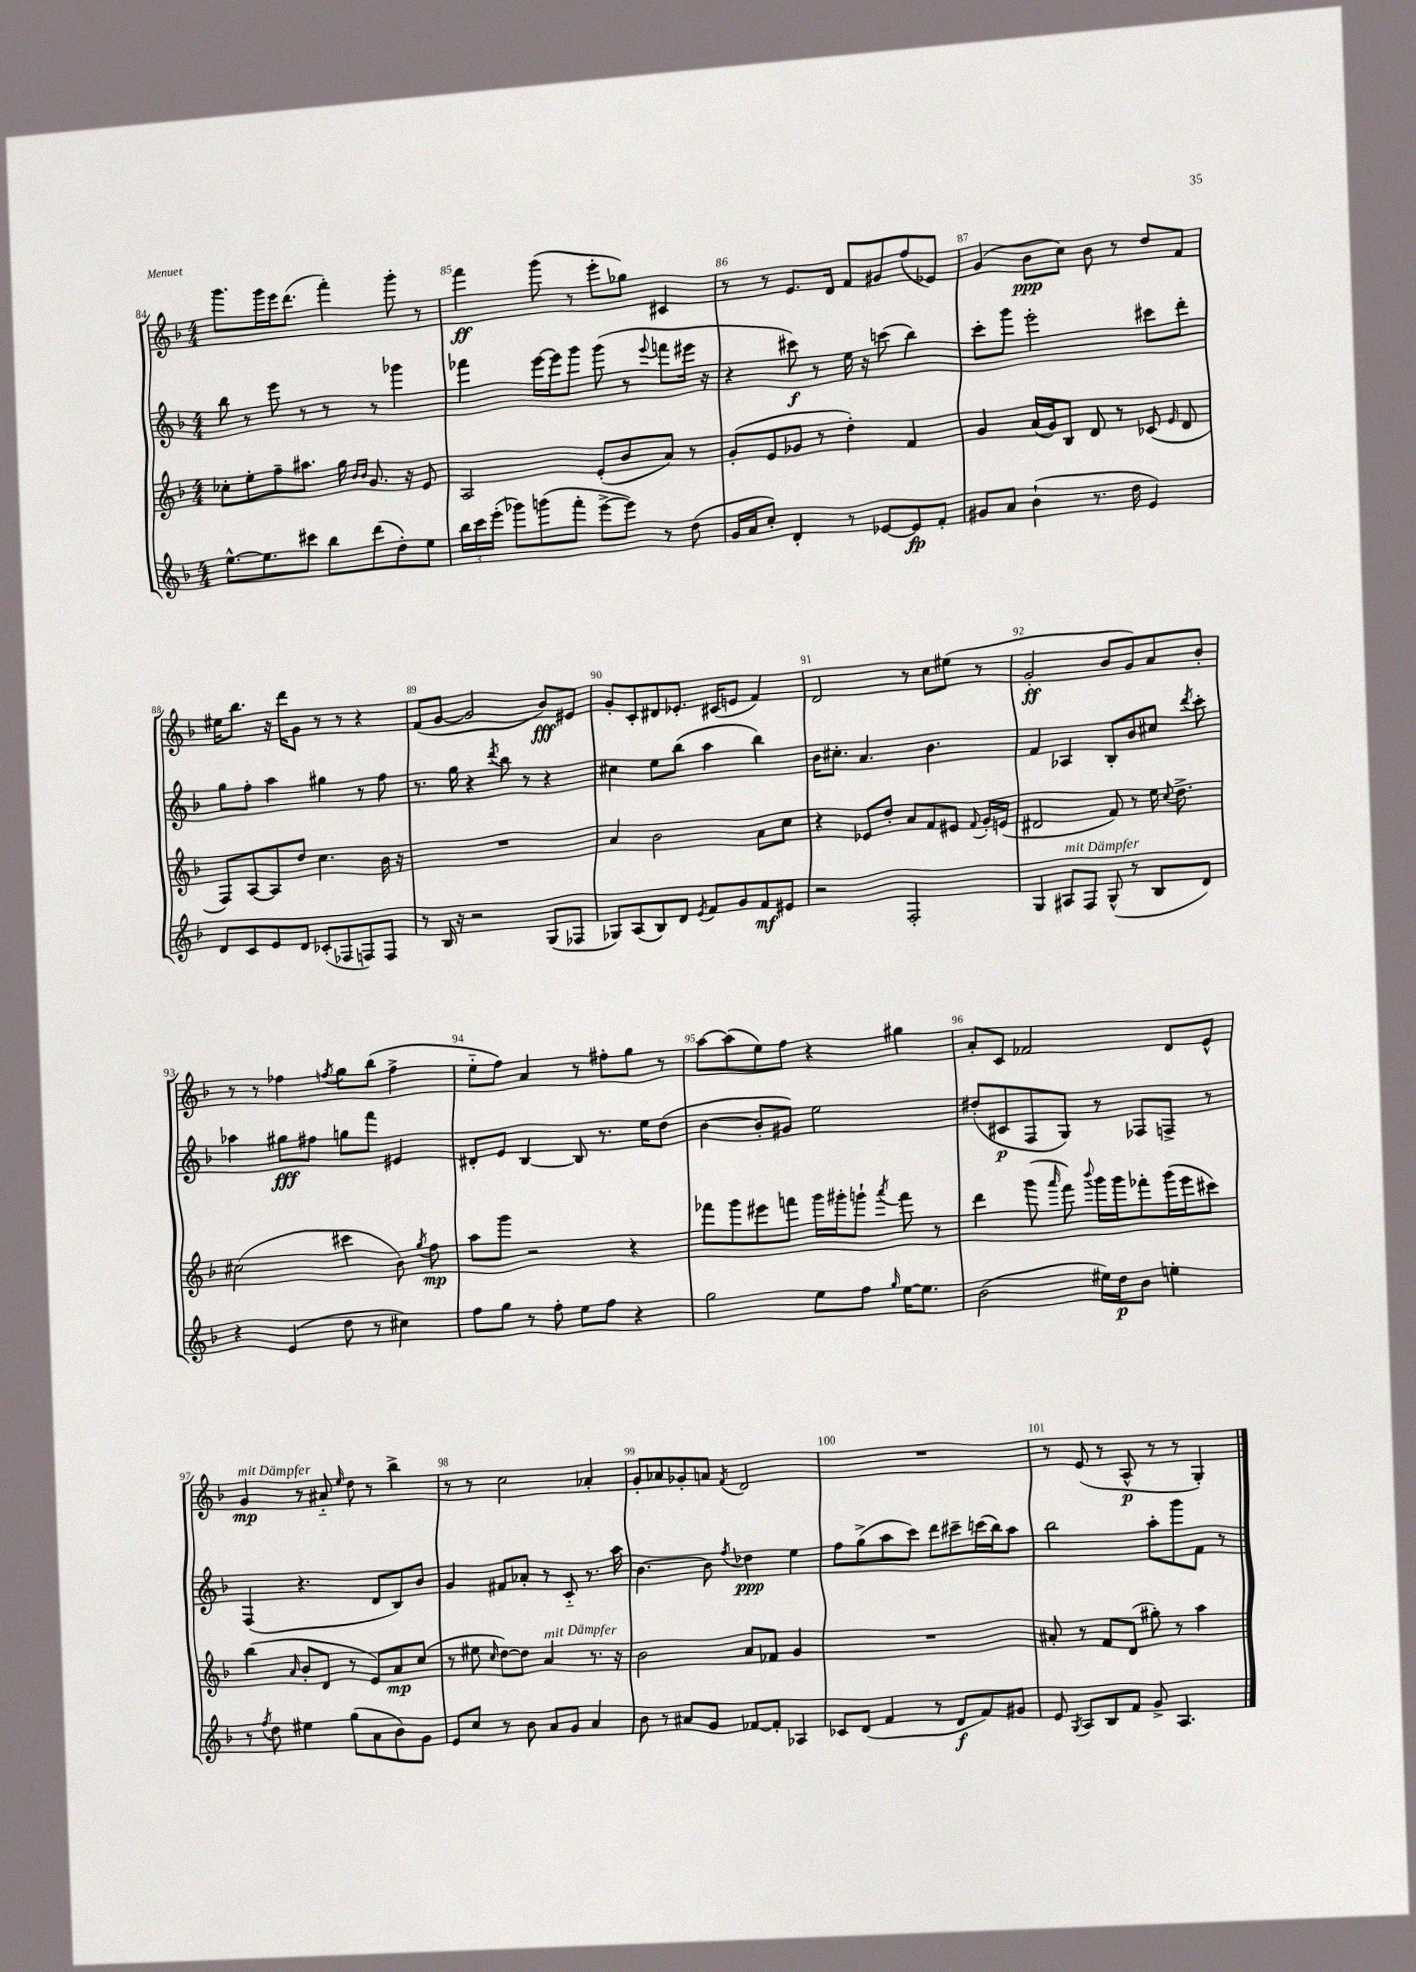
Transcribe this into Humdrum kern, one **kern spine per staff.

**kern	**dynam	**kern	**dynam	**kern	**dynam	**kern	**dynam
*part4	*part4	*part3	*part3	*part2	*part2	*part1	*part1
*staff4	*staff4	*staff3	*staff3	*staff2	*staff2	*staff1	*staff1
*clefG2	*	*clefG2	*	*clefG2	*	*clefG2	*
*k[b-]	*	*k[b-]	*	*k[b-]	*	*k[b-]	*
*M4/4	*	*M4/4	*	*M4/4	*	*M4/4	*
=84	=84	=84	=84	=84	=84	=84	=84
[8.ee^^\L	.	8cc-X'\L	.	8bb-\	.	8.ggg\L	.
.	.	8ee'\	.	8r	.	.	.
8.ee\]	.	.	.	.	.	16ggg\L	.
.	.	8ff~\	.	8eee\	.	16eee\J	.
.	.	.	.	.	.	(8.ddd\J	.
8ccc#X\J	.	8.aa#X\J	.	8r	.	.	.
8bb-\L	.	.	.	8r	.	4fff'\)	.
.	.	16gg\	.	.	.	.	.
.	.	16qqb-/LL	.	.	.	.	.
.	.	16qqb-/JJ	.	.	.	.	.
(8ddd\	.	8.g/	.	8r	.	.	.
8dd'\)	.	.	.	4ggg-X\	.	8ggg'\	.
.	.	16r	.	.	.	.	.
8ee\J	.	8e/	.	.	.	8r	.
=85	=85	=85	=85	=85	=85	=85	=85
24bb-\LL	.	2A/	.	4fff-X\	.	4fff\	ff
24ccc\	.	.	.	.	.	.	.
(24eee'\JJ	.	.	.	.	.	.	.
8ggg-X\L)	.	.	.	.	.	.	.
(8gggn\	.	.	.	[16eee\LL	.	(8ggg\	.
.	.	.	.	16eee\J]	.	.	.
8fff'\J	.	.	.	8ggg\J	.	8r	.
[8eee^\L	.	(8e'/L	.	(8ggg\	.	8eee'\L	.
8eee\J])	.	8b-/	.	8r	.	8gg-X\J)	.
.	.	.	.	8qqeee/	.	.	.
8r	.	8a/J)	.	8fffn\L	.	4c#X/	.
(8dd\	.	8r	.	16eee#X\Jk	.	.	.
.	.	.	.	16r	.	.	.
=86	=86	=86	=86	=86	=86	=86	=86
16g/LL	.	(8g'/L	.	4r	.	8r	.
16a/J	.	.	.	.	.	.	.
8cc'/J)	.	8e/	.	.	.	8r	.
4d'/	.	8g-X/J	.	8ccc#X\)	f	8.e/L	.
.	.	8r	.	8r	.	.	.
.	.	.	.	.	.	16d/Jk	.
8r	.	4dd'\)	.	16ee\	.	8f/L	.
.	.	.	.	16r	.	.	.
[8e-X/L	.	.	.	(8cccn\	.	8g#X/	.
8e-/]	fp	4f/	.	4bb-\)	.	(8ff/	.
8f'/J	.	.	.	.	.	8e-X/J)	.
=87	=87	=87	=87	=87	=87	=87	=87
8g#X/L	.	4g/	.	8ccc'\L	.	(4g/	.
8a/J	.	.	.	8ggg\J	.	.	.
(4b-`\	.	(16a/LL	.	2eee'\	.	8b-\L	ppp
.	.	16g/J)	.	.	.	.	.
.	.	8B-/J	.	.	.	8cc\J)	.
8.r	.	8d/	.	.	.	8b-\	.
.	.	8r	.	.	.	8r	.
16dd\	.	.	.	.	.	.	.
4e/)	.	(8c-X/	.	8ccc#X\L	.	8dd/L	.
.	.	16qqe/	.	.	.	.	.
.	.	8d/	.	8ddd'\J	.	8f/J	.
!!LO:LB:g=z
=88	=88	=88	=88	=88	=88	=88	=88
8d/L	.	8F/L)	.	8gg\L	.	16ee#X\KL	.
.	.	.	.	.	.	8.bb-\J	.
8c/	.	[8A/	.	8ff'\J	.	.	.
8e/	.	8A/]	.	4aa\	.	16r	.
.	.	.	.	.	.	16ddd\KL	.
8d/J	.	8dd/J	.	.	.	8g\J	.
(8c-X'/L	.	4.cc\	.	4gg#X\	.	8r	.
8F-X/	.	.	.	.	.	8r	.
8Fn/)	.	.	.	8r	.	4r	.
8F/J	.	16b-\	.	8ff\	.	.	.
.	.	16r	.	.	.	.	.
=89	=89	=89	=89	=89	=89	=89	=89
8r	.	1r	.	8.r	.	(8f/L	.
16B-/	.	.	.	.	.	[8g/J	.
16r	.	.	.	16gg\	.	.	.
2r	.	.	.	4r	.	2g/]	.
.	.	.	.	8qddd/	.	.	.
.	.	.	.	8bb-\	.	.	.
.	.	.	.	8r	.	.	.
(8G/L	.	.	.	4r	.	8b-/L)	fff
8F-X/J	.	.	.	.	.	8e#X/J	.
=90	=90	=90	=90	=90	=90	=90	=90
8G-X/L)	.	4a/	.	4cc#X\	.	8g'/L	.
(8A/	.	.	.	.	.	8c'/	.
8B-/)	.	2b-\	.	8ee\L	.	8d#X/	.
8d/J	.	.	.	(8bb-\J	.	8.e-X'/J	.
8qe/	.	.	.	.	.	.	.
8f/L	.	.	.	4aa\	.	.	.
.	.	.	.	.	.	(16c#X/KL	.
8g/	.	.	.	.	.	8en/J	.
8f/	mf	8a\L	.	4bb-\)	.	4f/)	.
8e#X/J	.	8cc\J	.	.	.	.	.
=91	=91	=91	=91	=91	=91	=91	=91
2r	.	4r	.	16b-\KL	.	2d/	.
.	.	.	.	8.cc#X'\J	.	.	.
.	.	8e-X/L	.	4.a/	.	.	.
.	.	8dd'/J	.	.	.	.	.
2F'/	.	8a/L	.	.	.	8r	.
.	.	8f/	.	4.b-\	.	8cc\L	.
.	.	8e#X/J	.	.	.	(8ee#X\J	.
.	.	8qqf/	.	.	.	.	.
.	.	16g'/LL	.	.	.	8r	.
.	.	(16en/JJ	.	.	.	.	.
=92	=92	=92	=92	=92	=92	=92	=92
4G/	.	2d#X/	.	4f/	.	2g'/	ff
!LO:TX:a:i:t=mit Dämpfer	!	!	!	!	!	!	!
8A#X/L	.	.	.	4A-X/	.	.	.
8F/J	.	.	.	.	.	.	.
(8G^^/	.	8f/)	.	8B-'/L	.	8b-/L	.
8r	.	8r	.	8b-/	.	8g/)	.
8B-/L	.	16ee\	.	8cc#X/J	.	8a/	.
.	.	8qqcc/	.	.	.	.	.
.	.	8.dd^\	.	.	.	.	.
.	.	.	.	8qddd/	.	.	.
8d/J)	.	.	.	8ccc'\	.	8b-'/J	.
!!LO:LB:g=z
=93	=93	=93	=93	=93	=93	=93	=93
4r	.	(2cc#X\	.	4aa-X\	.	8r	.
.	.	.	.	.	.	8r	.
(4e/	.	.	.	8gg#X\L	fff	4ff-X\	.
.	.	.	.	8ff#X\J	.	.	.
.	.	.	.	.	.	8qffn/	.
8dd\	.	4ccc#X\	.	8ggn\L	.	8gg\L	.
8r	.	.	.	8fff\J	.	(8bb-\J	.
4cc#X\)	.	8b-\)	.	4e#X/	.	4ff^\	.
.	.	8qgg/	.	.	.	.	.
.	.	8ff\	mp	.	.	.	.
=94	=94	=94	=94	=94	=94	=94	=94
8ff\L	.	8aa\L	.	8d#X'/L	.	8ee\L	.
8gg\J	.	8ggg\J	.	8e/J	.	8ff\J)	.
8r	.	2r	.	[4B-/	.	4a/	.
8ff'\	.	.	.	.	.	.	.
8ee\L	.	.	.	8B-/]	.	8r	.
8ff\J	.	.	.	8.r	.	8ff#X'\L	.
4r	.	4r	.	.	.	8gg\J	.
.	.	.	.	16ee\KL	.	.	.
.	.	.	.	(8dd\J	.	8r	.
=95	=95	=95	=95	=95	=95	=95	=95
2gg\	.	8fff-X\L	.	[4b-\	.	[8aa\L	.
.	.	8ggg\	.	.	.	(8aa\]	.
.	.	8eee#X\	.	8b-'/L]	.	8ee\)	.
.	.	8fffn\J	.	8g#X/J)	.	8ff\J	.
8ee\L	.	16ggg\LL	.	2ee\	.	4r	.
.	.	16ggg#X'\J	.	.	.	.	.
8ff\J	.	8gggn`\J	.	.	.	.	.
16qqgg/	.	8qaaa/	.	.	.	.	.
[16ee\KL	.	8fff\	.	.	.	4gg#X\	.
8.ee\J]	.	.	.	.	.	.	.
.	.	8r	.	.	.	.	.
=96	=96	=96	=96	=96	=96	=96	=96
(2b-\	.	4ddd\	.	(8dd#X'/L	.	8a'/L	.
.	.	.	.	8c#X/	p	8c/J	.
.	.	(8ggg\	.	8F/	.	2f-X/	.
.	.	16qqaaa/	.	.	.	.	.
.	.	8fff\)	.	8G/J)	.	.	.
.	.	8qqbbb-/	.	.	.	.	.
16ee#X\LL)	.	16ggg\LL	.	8r	.	.	.
16dd\J	p	16ggg\J	.	.	.	.	.
8b-\J	.	8fff-X'\	.	8F-X/L	.	.	.
4een'\	.	(16ggg\L	.	8Fn^/J	.	8d/L	.
.	.	16eee\J	.	.	.	.	.
.	.	8ccc#X\J)	.	8r	.	8e^^/J	.
!!LO:LB:g=z
=97	=97	=97	=97	=97	=97	=97	=97
!	!	!	!	!	!	!LO:TX:a:i:t=mit Dämpfer	!
8r	.	(4bb-\	.	(4F/	.	4g/	mp
8qff/	.	.	.	.	.	.	.
8dd\	.	.	.	.	.	.	.
.	.	16qqa/	.	.	.	.	.
4ee#X\	.	8b-'/L	.	4.r	.	8r	.
.	.	8d/J	.	.	.	8a#X/	.
.	.	.	.	.	.	16qqee/	.
(8gg\L	.	8r	.	.	.	8dd\	.
8a\	.	8e/L)	.	8d/L	.	8r	.
8b-\)	.	8a/	mp	8B-/)	.	4bb-^\	.
8g\J	.	(8cc/J	.	8b-/J	.	.	.
=98	=98	=98	=98	=98	=98	=98	=98
8e/L	.	8r	.	4g/	.	8r	.
8cc/J	.	8ee#X\	.	.	.	8r	.
.	.	16qqcc/	.	.	.	.	.
8r	.	[8dd\L)	.	8f#X/L	.	2cc\	.
8b-\	.	8dd\J]	.	8a-X'/J	.	.	.
!	!	!LO:TX:a:i:t=mit Dämpfer	!	!	!	!	!
8a/L	.	4a/	.	8r	.	.	.
8g/J	.	.	.	8c/	.	.	.
4a/	.	8.r	.	8.r	.	4a-X'/	.
.	.	16r	.	16aa\	.	.	.
=99	=99	=99	=99	=99	=99	=99	=99
8b-\	.	2b-\	.	[4.b-\	.	8g'/L	.
8r	.	.	.	.	.	8a-X/	.
8a#X/L	.	.	.	.	.	8g-X'/	.
8g/J	.	.	.	8b-\]	.	8an/J	.
.	.	.	.	8qff/	.	8qf/	.
[8f-X/L	.	8a/L	.	4dd-X\	ppp	2d/	.
8f-'/J]	.	8f-X/J	.	.	.	.	.
4A-X/	.	4g/	.	4ee\	.	.	.
=100	=100	=100	=100	=100	=100	=100	=100
8c-X/L	.	1r	.	8ff\L	.	1r	.
(8d/J	.	.	.	(8gg^\	.	.	.
4f/	.	.	.	8aa\	.	.	.
.	.	.	.	8ccc\J)	.	.	.
8r	.	.	.	8ddd\L	.	.	.
8d/L	f	.	.	8ccc#X~\	.	.	.
8f/)	.	.	.	(16cccn\L	.	.	.
.	.	.	.	16bb-\J)	.	.	.
8g#X/J	.	.	.	8aa\J	.	.	.
=101	=101	=101	=101	=101	=101	=101	=101
8e/	.	8a#X'/	.	2bb-\	.	8r	.
8qG/	.	.	.	.	.	.	.
8A/L	.	8r	.	.	.	(8e/	.
8B-/	.	8f/L	.	.	.	8r	.
8f/J	.	(8d/J	.	.	.	8A^^/	p
8g^/	.	8gg#X'\)	.	8aa'\L	.	8r	.
4.A/	.	8r	.	8ggg\	.	8r	.
.	.	4aa\	.	8f\J	.	4G'/)	.
.	.	.	.	8r	.	.	.
==	==	==	==	==	==	==	==
*-	*-	*-	*-	*-	*-	*-	*-
